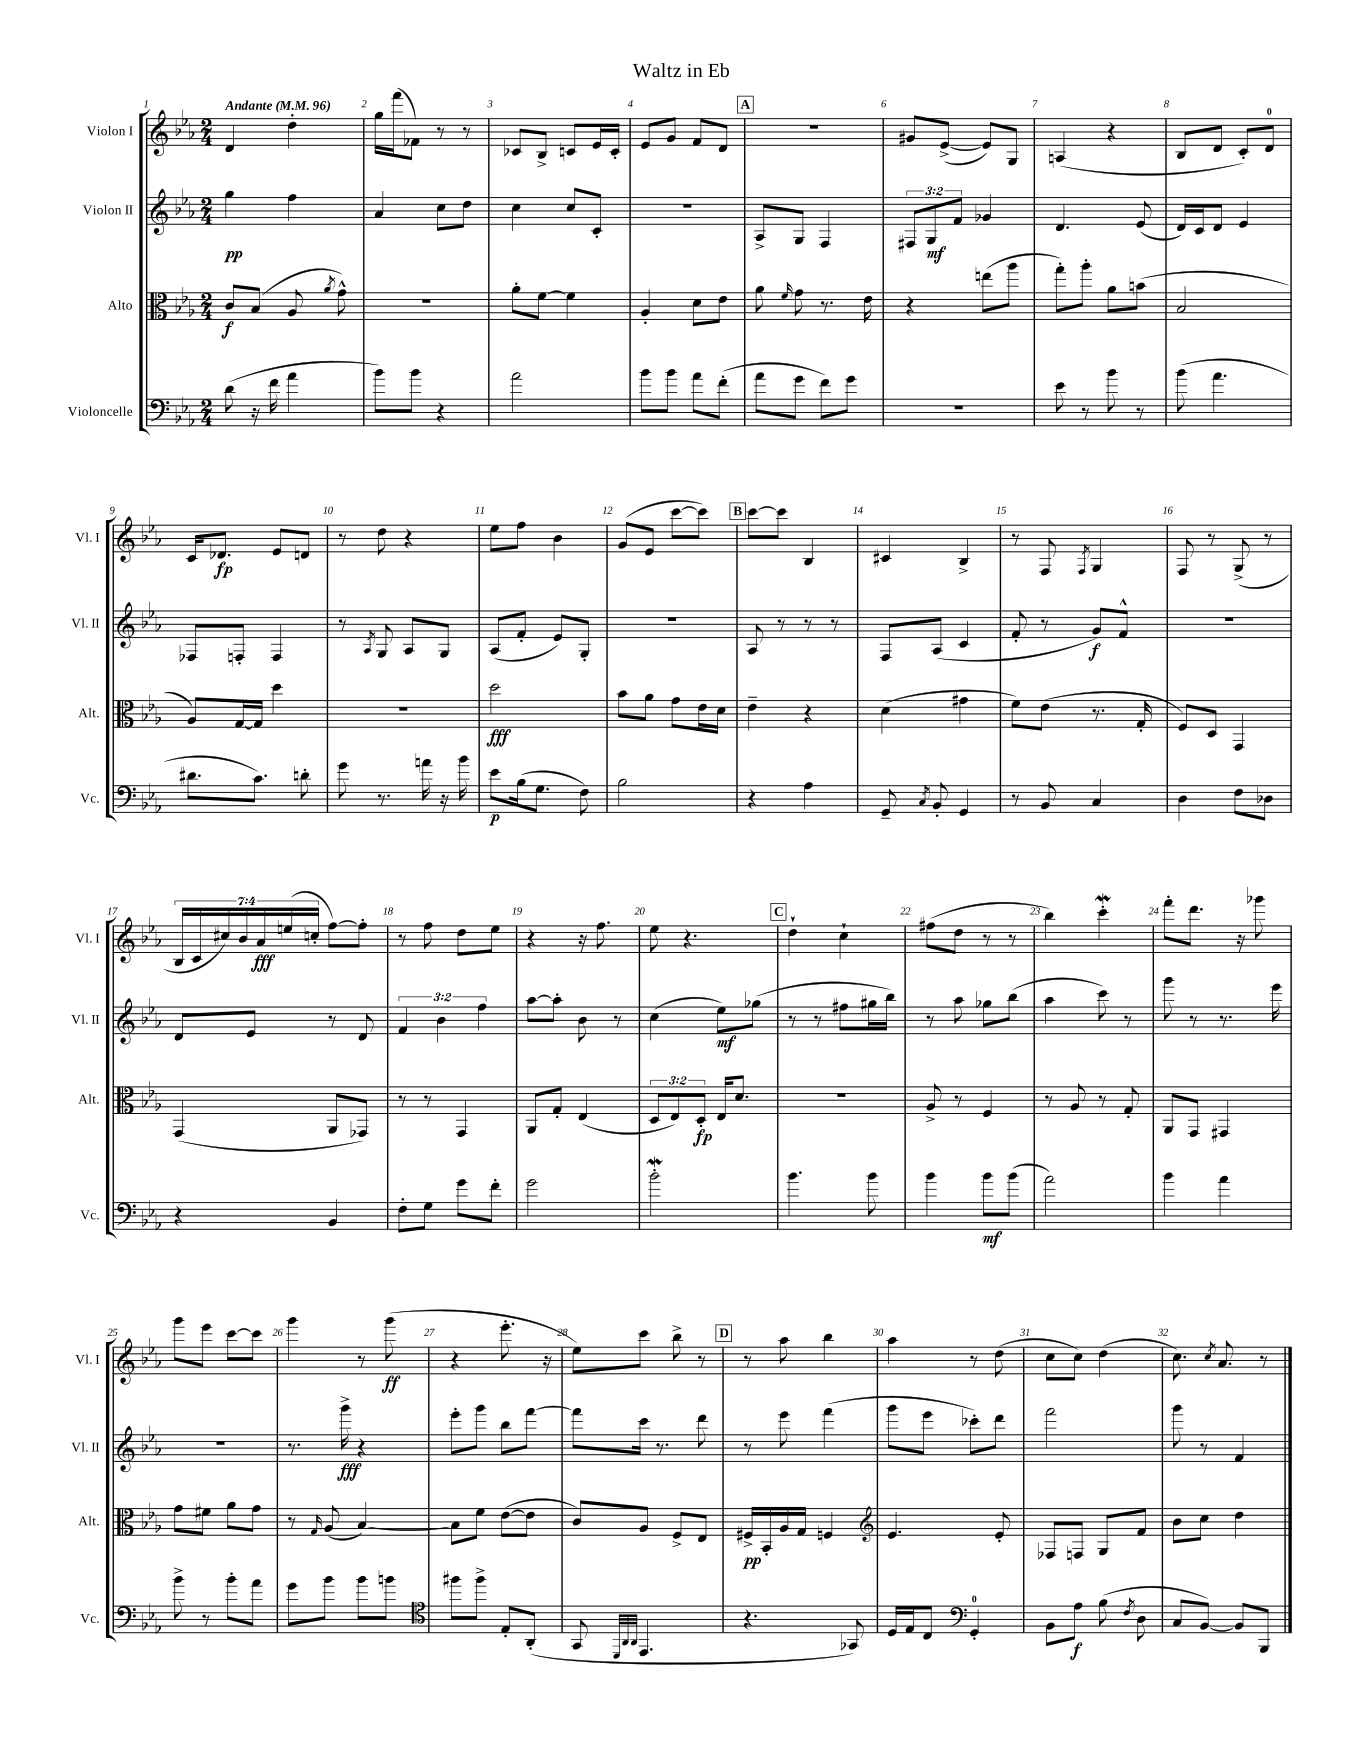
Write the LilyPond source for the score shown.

\header { title = "Waltz in Eb" }
<<
\new StaffGroup <<
\new Staff = "s0" \with { instrumentName = "Violon I" shortInstrumentName = "Vl. I" } {
    \clef treble \key ees \major \numericTimeSignature \time 2/4 \override Staff.TupletNumber.text = #tuplet-number::calc-fraction-text \tempo "Andante" 4 = 96
    \autoBeamOff d'4 d''4-. |
    g''16[ f'''16( fes'8]) r8 r8 |
    ces'8[ bes8]-> c'8[ ees'16 c'16]-. |
    ees'8[ g'8] f'8[ d'8] |
    \mark \markup { \box "A" } r2 |
    gis'8[ ees'8]~->( ees'8[) g8] |
    a4( r4 |
    bes8[ d'8] c'8[-.) d'8]-0 |
    c'16[ des'8.]\fp ees'8[ d'8] |
    r8 d''8 r4 |
    ees''8[ f''8] bes'4 |
    g'8[( ees'8] c'''8[~ c'''8]) |
    \mark \markup { \box "B" } c'''8[~ c'''8] bes4 |
    cis'4 bes4-> |
    r8 f8 \acciaccatura { f8 } g4 |
    f8 r8 g8->( r8 |
    \tuplet 7/4 { bes16[ c'16 cis''16) bes'16 aes'16\fff e''16( c''16]-. } f''8[~) f''8]-. |
    r8 f''8 d''8[ ees''8] |
    r4 r16 f''8. |
    ees''8 r4. |
    \mark \markup { \box "C" } d''4-! c''4-! |
    fis''8[( d''8] r8 r8 |
    bes''4) c'''4-.\mordent |
    f'''8[-. d'''8.] r16 ges'''8 |
    g'''8[ ees'''8] c'''8[~ c'''8] |
    g'''4 r8 g'''8\ff( |
    r4 ees'''8.-. r16 |
    ees''8[) c'''8] bes''8-> r8 |
    \mark \markup { \box "D" } r8 aes''8 bes''4 |
    aes''4 r8 d''8( |
    c''8[ c''8]) d''4( |
    c''8.) \acciaccatura { c''8 } aes'8. r8 \bar "|." |
}
\new Staff = "s1" \with { instrumentName = "Violon II" shortInstrumentName = "Vl. II" } {
    \clef treble \key ees \major \numericTimeSignature \time 2/4 \override Staff.TupletNumber.text = #tuplet-number::calc-fraction-text
    \autoBeamOff g''4\pp f''4 |
    aes'4 c''8[ d''8] |
    c''4 c''8[ c'8]-. |
    R2 |
    \mark \markup { \box "A" } aes8[-> g8] f4 |
    \tuplet 3/2 { fis8[ g8\mf f'8] } ges'4 |
    d'4. ees'8( |
    d'16[) c'16 d'8] ees'4 |
    fes8[ f8]-. f4 |
    r8 \acciaccatura { aes8 } g8 aes8[ g8] |
    aes8[( f'8]-. ees'8[) g8]-. |
    r2 |
    \mark \markup { \box "B" } aes8 r8 r8 r8 |
    f8[ aes8]( c'4 |
    f'8-. r8 g'8[\f) f'8]-^ |
    r2 |
    d'8[ ees'8] r8 d'8 |
    \tuplet 3/2 { f'4 bes'4 f''4 } |
    aes''8[~ aes''8]-. bes'8 r8 |
    c''4( ees''8[\mf) ges''8]( |
    \mark \markup { \box "C" } r8 r8 fis''8[ gis''16 bes''16]) |
    r8 aes''8 ges''8[ bes''8]( |
    aes''4 c'''8) r8 |
    g'''8 r8 r8. ees'''16 |
    R2 |
    r8. g'''16->\fff r4 |
    ees'''8[-. g'''8] bes''8[ f'''8]~ |
    f'''8[ c'''16] r8. d'''8 |
    \mark \markup { \box "D" } r8 ees'''8 f'''4( |
    g'''8[ ees'''8] ces'''8[-.) d'''8] |
    f'''2 |
    g'''8 r8 f'4 \bar "|." |
}
\new Staff = "s2" \with { instrumentName = "Alto" shortInstrumentName = "Alt." } {
    \clef alto \key ees \major \numericTimeSignature \time 2/4 \override Staff.TupletNumber.text = #tuplet-number::calc-fraction-text
    \autoBeamOff c'8[\f bes8]( aes8 \acciaccatura { aes'8 } g'8-^) |
    R2 |
    aes'8[-. f'8]~ f'4 |
    aes4-. d'8[ ees'8] |
    \mark \markup { \box "A" } aes'8 \grace { f'16 } g'8 r8. ees'16 |
    r4 e''8[( aes''8] |
    g''8[-.) aes''8]-. aes'8[ b'8]( |
    bes2 |
    aes8[) g16~ g16] d''4 |
    R2 |
    d''2\fff |
    bes'8[ aes'8] g'8[ ees'16 d'16] |
    \mark \markup { \box "B" } ees'4-- r4 |
    d'4( gis'4 |
    f'8[) ees'8]( r8. g16-. |
    f8[) d8] g,4 |
    g,4( aes,8[ ges,8]) |
    r8 r8 g,4 |
    aes,8[ g8]-. ees4( |
    \tuplet 3/2 { d8[ ees8) d8]-.\fp } ees16[ d'8.] |
    \mark \markup { \box "C" } r2 |
    aes8-> r8 f4 |
    r8 aes8 r8 g8-. |
    aes,8[ g,8] gis,4 |
    g'8[ fis'8] aes'8[ g'8] |
    r8 \grace { g16 } aes8( bes4~) |
    bes8[ f'8] ees'8[~( ees'8] |
    c'8[) aes8] f8[-> ees8] |
    \mark \markup { \box "D" } fis16[->\pp bes,16-. aes16 g16] f4 |
    \clef treble ees'4. ees'8-. |
    fes8[ f8] g8[ f'8] |
    bes'8[ c''8] d''4 \bar "|." |
}
\new Staff = "s3" \with { instrumentName = "Violoncelle" shortInstrumentName = "Vc." } {
    \clef bass \key ees \major \numericTimeSignature \time 2/4
    \autoBeamOff d'8( r16 f'16 aes'4 |
    bes'8[) bes'8] r4 |
    aes'2 |
    bes'8[ bes'8] aes'8[ f'8]-.( |
    \mark \markup { \box "A" } aes'8[ g'8] f'8[) g'8] |
    R2 |
    ees'8 r8 bes'8 r8 |
    bes'8( aes'4. |
    dis'8.[ c'8.]) d'8-. |
    g'8 r8. a'16 r16 bes'16 |
    ees'8[\p bes16( g8.] f8) |
    bes2 |
    \mark \markup { \box "B" } r4 aes4 |
    g,8-- \acciaccatura { c8 } bes,8-. g,4 |
    r8 bes,8 c4 |
    d4 f8[ des8] |
    r4 bes,4 |
    f8[-. g8] g'8[ f'8]-. |
    g'2 |
    bes'2-.\mordent |
    \mark \markup { \box "C" } bes'4. bes'8 |
    bes'4 bes'8[\mf bes'8]( |
    aes'2) |
    bes'4 aes'4 |
    bes'8-> r8 bes'8[-. aes'8] |
    g'8[ bes'8] bes'8[ b'8] |
    \clef tenor fis''8[ fis''8]-> ees8[-. aes,8]-.( |
    g,8 \grace { d,32[ aes,32 aes,32] } ees,4. |
    \mark \markup { \box "D" } r4. ges,8) |
    d16[ ees16 c8] \clef bass g,4-0-. |
    bes,8[ aes8]\f bes8( \acciaccatura { f8 } d8 |
    c8[ bes,8]~) bes,8[ bes,,8] \bar "|." |
}
>>
>>
\layout { \context { \Score \override BarNumber.break-visibility = ##(#f #t #t) barNumberVisibility = #all-bar-numbers-visible } }
